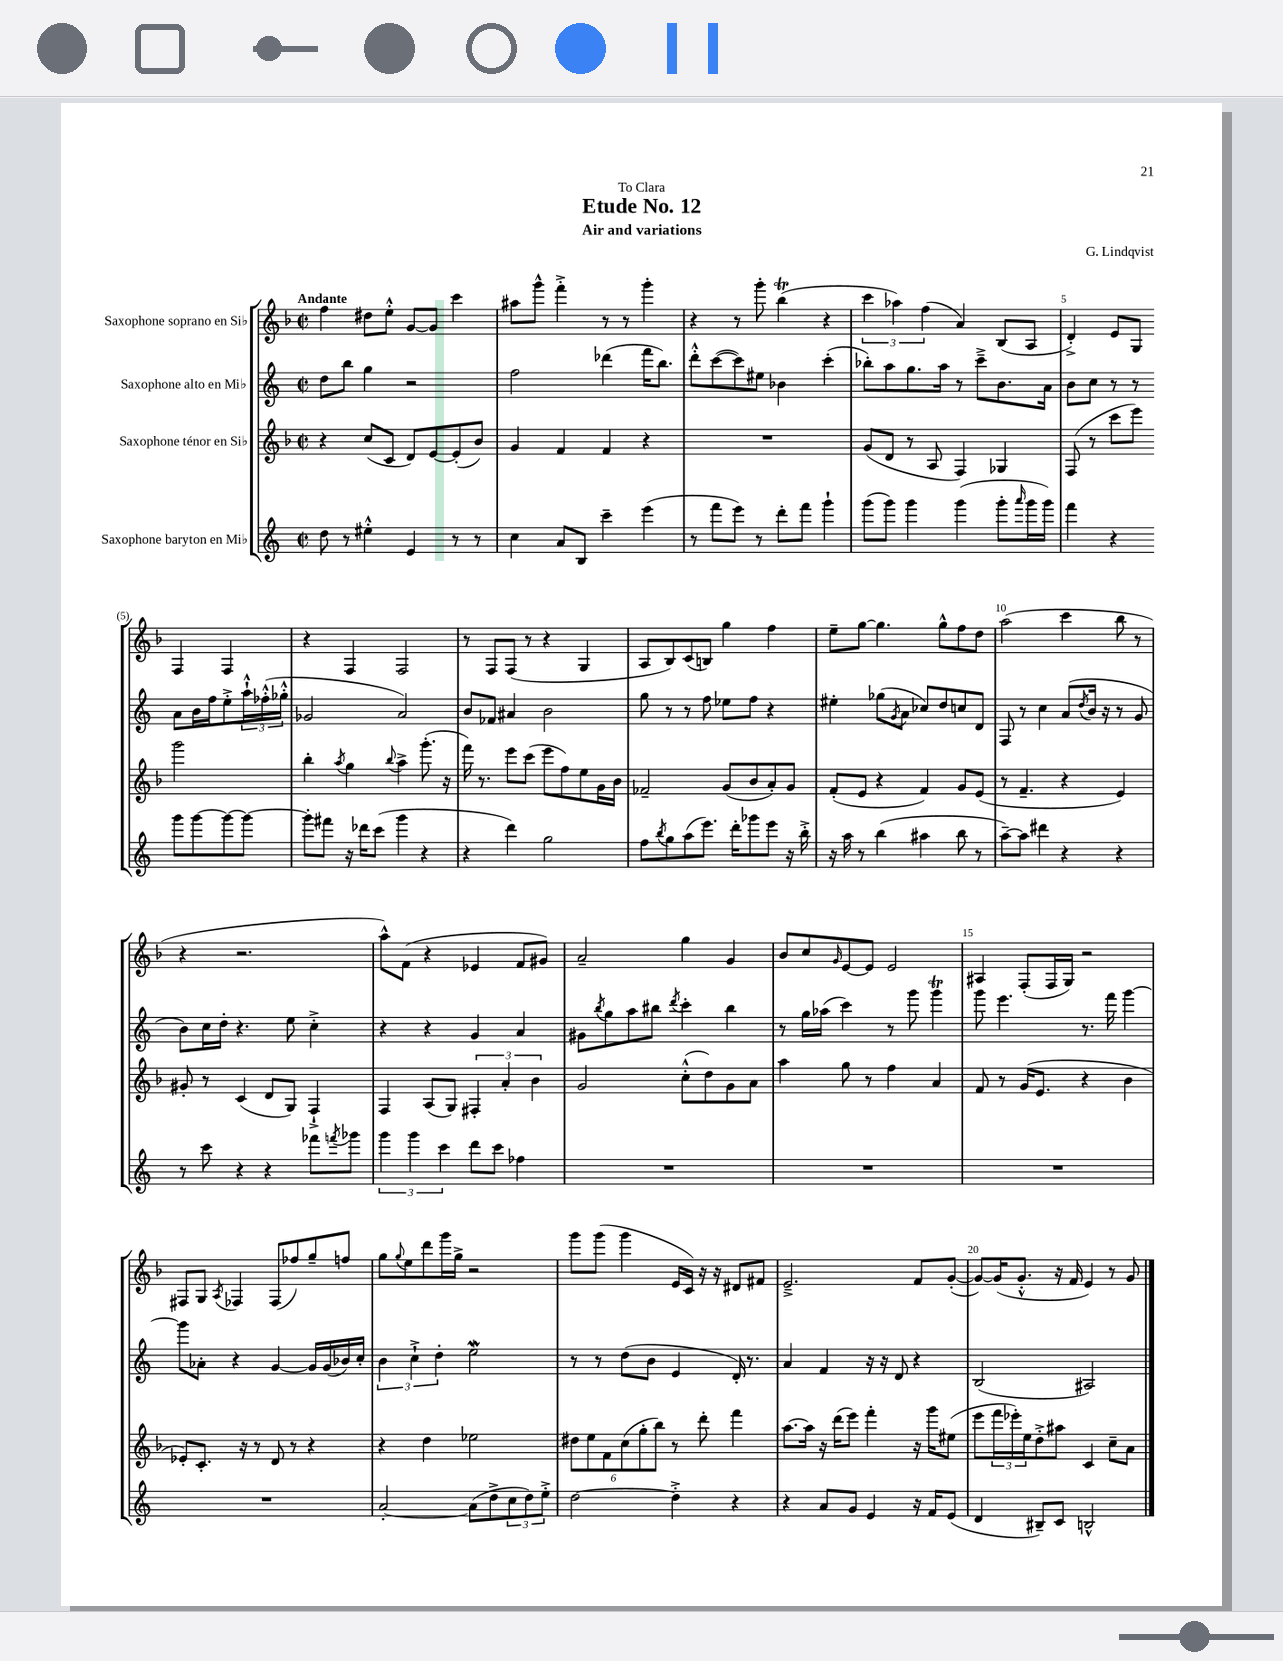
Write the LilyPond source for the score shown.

\header { title = "Etude No. 12" composer = "G. Lindqvist" subtitle = "Air and variations" dedication = "To Clara" }
<<
\new StaffGroup <<
\new Staff = "s0" \with { instrumentName = "Saxophone soprano en Sib" } {
    \clef treble \key f \major \defaultTimeSignature \time 2/2 \tempo "Andante"
    f''4 dis''8 e''8-.-^ g'8~ g'8 c'''4 |
    ais''8 g'''8-^ f'''4-.-> r8 r8 g'''4-. |
    r4 r8 g'''8-. bes''4\trill( r4 |
    \tuplet 3/2 { c'''4 aes''4) f''4( } a'4) bes8( a8 |
    d'4-.->) e'8 g8 f4 f4 |
    r4 f4 f2 |
    r8 f8 f8( r8 r4 g4 |
    a8 bes8) c'8( b8) g''4 f''4 |
    e''8-- g''8~ g''4. g''8-^ f''8 d''8 |
    a''2( c'''4 bes''8 r8 |
    r4 r2. |
    a''8-^) f'8( r4 ees'4 f'8 gis'8) |
    a'2-- g''4 g'4 |
    bes'8 c''8 \grace { g'16 } e'8~ e'8 e'2 |
    ais4 f8-.( f16 g16) r2 |
    fis8 g8 \acciaccatura { a8 } fes4 fes8( fes''8) g''8-- f''8 |
    g''8 \appoggiatura { g''8 } e''8 d'''8 g'''16 g''16-> r2 |
    g'''8 g'''8( g'''4 e'16 c'16) r16 r16 dis'8 fis'8 |
    e'2.---> f'8 g'8~-.( |
    g'8~) g'16( g'8.-.-^ r16 f'16 e'4) r8 g'8 \bar "|." |
}
\new Staff = "s1" \with { instrumentName = "Saxophone alto en Mib" } {
    \clef treble \key c \major \defaultTimeSignature \time 2/2
    d''8 b''8 g''4 r2 |
    f''2 des'''4( f'''16 b''8.) |
    d'''8-.-^ c'''8~( c'''8) eis''8 bes'4 c'''4-.( |
    bes''8-.) a''8 g''8. a''16 r8 c'''8---> b'8. a'16 |
    b'8 c''8 r8 r8 a'8 b'16 f''16 e''8-.-> \tuplet 3/2 { a''16-!-^ fes''16-.-^( ges''16-.-^ } |
    ges'2 a'2) |
    b'8 fes'8 ais'4 b'2 |
    g''8 r8 r8 f''8 ees''8 f''8 r4 |
    eis''4-. ges''8( \acciaccatura { g'8 } a'8 ces''8) d''8 c''8 d'8 |
    f8 r8 c''4 a'8( \acciaccatura { d''8 } b'16 r16 r8 g'8 |
    b'8) c''16 d''16-. r4. e''8 c''4-.-> |
    r4 r4 g'4 a'4 |
    gis'8 \acciaccatura { b''8 } g''8 a''8 bis''8 \acciaccatura { d'''8 } c'''4-. bis''4 |
    r8 g''16 aes''16( c'''4) r8 g'''8 g'''4\trill |
    g'''8 e'''4. r8. f'''16 g'''4~ |
    g'''8 aes'8-. r4 g'4~ g'16 g'16( bes'16) c''16-. |
    \tuplet 3/2 { b'4 c''4-!-> d''4-. } e''2\mordent |
    r8 r8 d''8( b'8 e'4 d'16-.) r8. |
    a'4 f'4 r16 r16 d'8 r4 |
    b2( ais2) \bar "|." |
}
\new Staff = "s2" \with { instrumentName = "Saxophone ténor en Sib" } {
    \clef treble \key f \major \defaultTimeSignature \time 2/2
    r4 c''8( c'8 d'8) e'8~ e'8-.( bes'8) |
    g'4 f'4 f'4 r4 |
    R1 |
    g'8( d'8 r8 a8 f4) ges4 |
    f8( r8 c'''8 e'''8) g'''2 |
    bes''4-. \acciaccatura { a''8 } g''4 \appoggiatura { bes''8 } a''4-> g'''8.-.( r16 |
    f'''16) r8. e'''8 c'''8( e'''8 f''8) e''8 g'16 bes'16 |
    fes'2-- g'8( bes'8 a'8-.) g'8 |
    f'8-.( e'8 r4 f'4) g'8 e'8( |
    r8 f'4.-- r4 e'4) |
    gis'8-. r8 c'4( d'8 g8) f4-!-> |
    f4 a8( g8) \tuplet 3/2 { fis4-. a'4-. bes'4 } |
    g'2 c''8-.-^( d''8) g'8 a'8 |
    a''4 g''8 r8 f''4 a'4 |
    f'8 r8 g'16( e'8. r4 bes'4 |
    ees'8-.) c'8.-. r16 r8 d'8 r8 r4 |
    r4 d''4 ees''2 |
    \tuplet 6/4 { dis''8 e''8 f'8 c''8( g''8-. bes''8) } r8 d'''8-. f'''4 |
    a''8.~ a''16 r16 d'''16( e'''8) f'''4-. r16 g'''16 eis''8( |
    e'''8 \tuplet 3/2 { f'''16 ees'''16-.) e''16 } d''8-.-> ais''8 c'4 c''8-- a'8 \bar "|." |
}
\new Staff = "s3" \with { instrumentName = "Saxophone baryton en Mib" } {
    \clef treble \key c \major \defaultTimeSignature \time 2/2
    d''8 r8 eis''4-.-^ e'4 r8 r8 |
    c''4 a'8 b8 c'''4-- e'''4( |
    r8 f'''8 e'''8) r8 d'''8-. f'''8 g'''4-! |
    g'''8( g'''8) g'''4 g'''4( g'''8-. \grace { a'''16 } g'''16 g'''16) |
    f'''4 r4 g'''8 g'''8~ g'''8~ g'''8~ |
    g'''8-. fis'''8 r16 des'''16 c'''8( g'''4 r4 |
    r4 d'''4) g''2 |
    f''8 \acciaccatura { b''8 } g''8 a''8( e'''8.) d'''16-. ges'''8 e'''8 r16 b''16-.-> |
    r16 a''16 r8 b''4( ais''4 b''8 r8 |
    a''8~--) a''8 dis'''4 r4 r4 |
    r8 c'''8 r4 r4 fes'''8 \acciaccatura { f'''8 } ges'''8 |
    \tuplet 3/2 { g'''4 g'''4 c'''4 } d'''8 c'''8 fes''4 |
    R1 |
    R1 |
    R1 |
    R1 |
    a'2~-. a'8( d''8-> \tuplet 3/2 { c''8 d''8) e''8-.-> } |
    d''2~ d''4-.-> r4 |
    r4 a'8 g'8 e'4 r16 f'16 e'8( |
    d'4 bis8--) c'8 b2-^ \bar "|." |
}
>>
>>
\layout { \context { \Score \override BarNumber.break-visibility = ##(#f #t #t) barNumberVisibility = #(every-nth-bar-number-visible 5) } }
